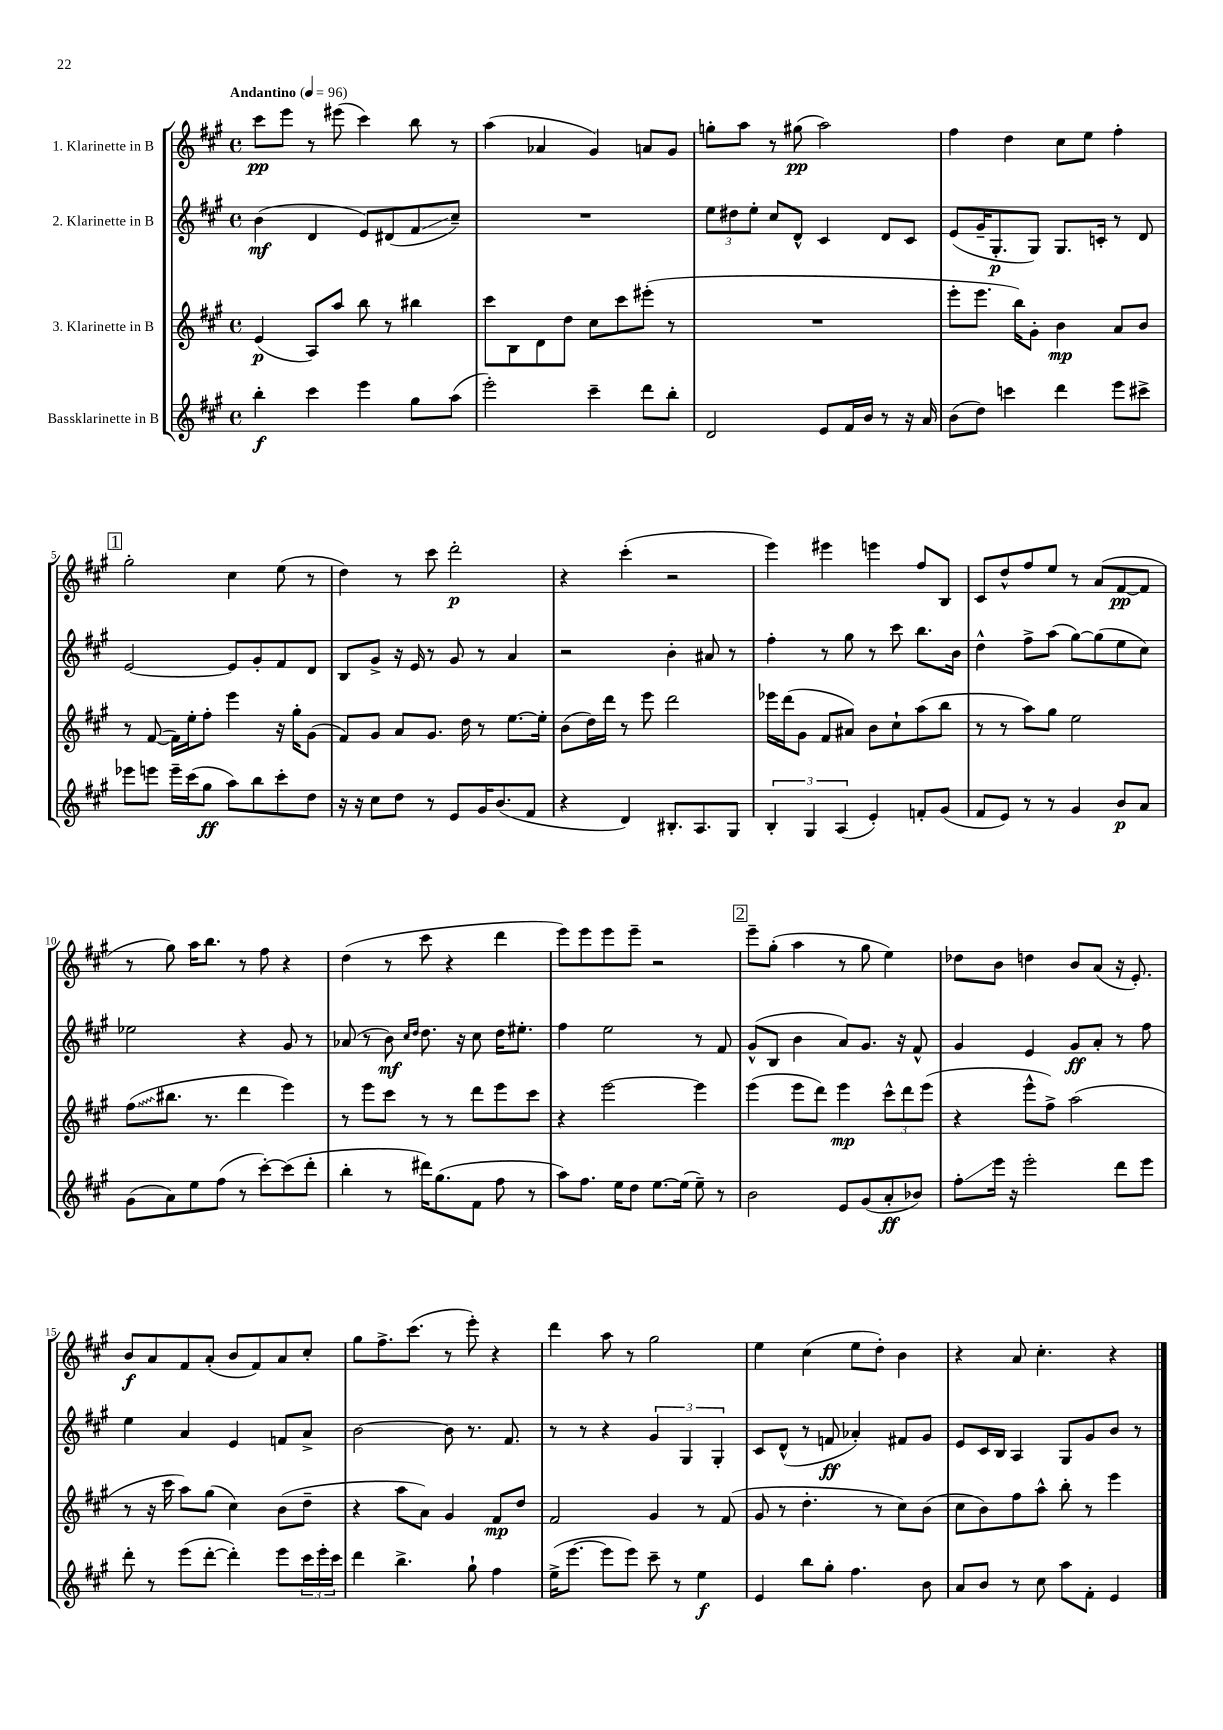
<<
\new StaffGroup <<
\new Staff = "s0" \with { instrumentName = "1. Klarinette in B" } {
    \clef treble \key a \major \defaultTimeSignature \time 4/4 \tempo "Andantino" 4 = 96
    cis'''8\pp e'''8 r8 eis'''8( cis'''4) b''8 r8 |
    a''4( aes'4 gis'4) a'8 gis'8 |
    g''8-. a''8 r8 gis''8\pp( a''2) |
    fis''4 d''4 cis''8 e''8 fis''4-. |
    \mark \markup { \box "1" } gis''2-. cis''4 e''8( r8 |
    d''4) r8 cis'''8 d'''2-.\p |
    r4 cis'''4-.( r2 |
    e'''4) eis'''4 e'''4 fis''8 b8 |
    cis'8 d''8-^ fis''8 e''8 r8 a'8( fis'8~\pp fis'8 |
    r8 gis''8) a''16 b''8. r8 fis''8 r4 |
    d''4( r8 cis'''8 r4 d'''4 |
    e'''8) e'''8 e'''8 e'''8-- r2 |
    \mark \markup { \box "2" } e'''8-- gis''8-.( a''4 r8 gis''8 e''4) |
    des''8 b'8 d''4 b'8 a'8( r16 e'8.-.) |
    b'8\f a'8 fis'8 a'8-.( b'8 fis'8) a'8 cis''8-. |
    gis''8 fis''8.-> cis'''8.( r8 e'''8-.) r4 |
    d'''4 a''8 r8 gis''2 |
    e''4 cis''4( e''8 d''8-.) b'4 |
    r4 a'8 cis''4.-. r4 \bar "|." |
}
\new Staff = "s1" \with { instrumentName = "2. Klarinette in B" } {
    \clef treble \key a \major \defaultTimeSignature \time 4/4
    b'4\mf( d'4 e'8) dis'8( fis'8\glissando cis''8--) |
    R1 |
    \tuplet 3/2 { e''8 dis''8 e''8-. } cis''8 d'8-^ cis'4 d'8 cis'8 |
    e'8( gis'16-- gis8.-.\p gis8) gis8. c'16-. r8 d'8 |
    \mark \markup { \box "1" } e'2~ e'8 gis'8-. fis'8 d'8 |
    b8 gis'8-> r16 e'16 r8 gis'8 r8 a'4 |
    r2 b'4-. ais'8 r8 |
    fis''4-. r8 gis''8 r8 cis'''8 b''8. b'16 |
    d''4-^ fis''8-> a''8( gis''8~) gis''8( e''8 cis''8) |
    ees''2 r4 gis'8 r8 |
    aes'8( r8 b'8\mf) \grace { cis''16 d''16 } d''8. r16 cis''8 d''16 eis''8.-. |
    fis''4 e''2 r8 fis'8 |
    \mark \markup { \box "2" } gis'8-^( b8 b'4 a'8) gis'8. r16 fis'8-^ |
    gis'4 e'4 gis'8\ff a'8-. r8 fis''8 |
    e''4 a'4 e'4 f'8 a'8-> |
    b'2~ b'8 r8. fis'8. |
    r8 r8 r4 \tuplet 3/2 { gis'4 gis4 gis4-. } |
    cis'8 d'8-^( r8 f'8\ff aes'4-.) fis'8 gis'8 |
    e'8 cis'16 b16 a4 gis8 gis'8 b'8 r8 \bar "|." |
}
\new Staff = "s2" \with { instrumentName = "3. Klarinette in B" } {
    \clef treble \key a \major \defaultTimeSignature \time 4/4
    e'4\p( a8) a''8 b''8 r8 bis''4 |
    cis'''8 b8 d'8 d''8 cis''8 cis'''8 eis'''8-.( r8 |
    R1 |
    e'''8-. e'''8. b''16) gis'8-. b'4\mp a'8 b'8 |
    \mark \markup { \box "1" } r8 fis'8~( fis'16) e''16-. fis''8-. e'''4 r16 gis''16-. gis'8( |
    fis'8) gis'8 a'8 gis'8. d''16 r8 e''8.~ e''16-. |
    b'8( d''16) d'''16 r8 e'''8 d'''2 |
    ees'''16 d'''16( gis'8 fis'8 ais'8) b'8 cis''8-! a''8( b''8 |
    r8 r8 a''8) gis''8 e''2 |
    \once \override Glissando.style = #'zigzag fis''8\glissando( bis''8. r8. d'''4 e'''4) |
    r8 e'''8 cis'''8 r8 r8 d'''8 e'''8 cis'''8 |
    r4 e'''2~ e'''4 |
    \mark \markup { \box "2" } e'''4( e'''8 d'''8) e'''4\mp \tuplet 3/2 { cis'''8-^ d'''8 e'''8( } |
    r4 e'''8-^ fis''8->) a''2( |
    r8 r16 cis'''16 a''8) gis''8( cis''4) b'8( d''8-- |
    r4 a''8 a'8) gis'4 fis'8\mp d''8 |
    fis'2 gis'4 r8 fis'8( |
    gis'8 r8 d''4.-. r8 cis''8) b'8( |
    cis''8 b'8) fis''8 a''8-^ b''8-. r8 e'''4 \bar "|." |
}
\new Staff = "s3" \with { instrumentName = "Bassklarinette in B" } {
    \clef treble \key a \major \defaultTimeSignature \time 4/4
    b''4-.\f cis'''4 e'''4 gis''8 a''8( |
    e'''2-.) cis'''4-- d'''8 b''8-. |
    d'2 e'8 fis'16 b'16 r8 r16 a'16 |
    b'8( d''8) c'''4 d'''4 e'''8 cis'''8-> |
    \mark \markup { \box "1" } ees'''8 e'''8 e'''16-- cis'''16( gis''8\ff a''8) b''8 cis'''8-. d''8 |
    r16 r16 cis''8 d''8 r8 e'8 gis'16 b'8.( fis'8 |
    r4 d'4) bis8.-. a8. gis8 |
    \tuplet 3/2 { b4-. gis4 a4( } e'4-.) f'8-. gis'8( |
    fis'8 e'8) r8 r8 gis'4 b'8\p a'8 |
    gis'8( a'8) e''8 fis''8( r8 cis'''8~-.) cis'''8( d'''8-. |
    b''4-. r8 dis'''16) gis''8.( fis'8 fis''8 r8 |
    a''8) fis''8. e''16 d''8 e''8.~ e''16( e''8--) r8 |
    \mark \markup { \box "2" } b'2 e'8 gis'8( a'8-.\ff bes'8) |
    fis''8-.\glissando e'''16 r16 e'''2-. d'''8 e'''8 |
    d'''8-. r8 e'''8( d'''8~-. d'''4-.) e'''8 \tuplet 3/2 { cis'''16 e'''16-. cis'''16 } |
    d'''4 b''4.-> gis''8-! fis''4 |
    e''16->( e'''8.~ e'''8 e'''8) cis'''8-- r8 e''4\f |
    e'4 b''8 gis''8-. fis''4. b'8 |
    a'8 b'8 r8 cis''8 a''8 fis'8-. e'4 \bar "|." |
}
>>
>>
